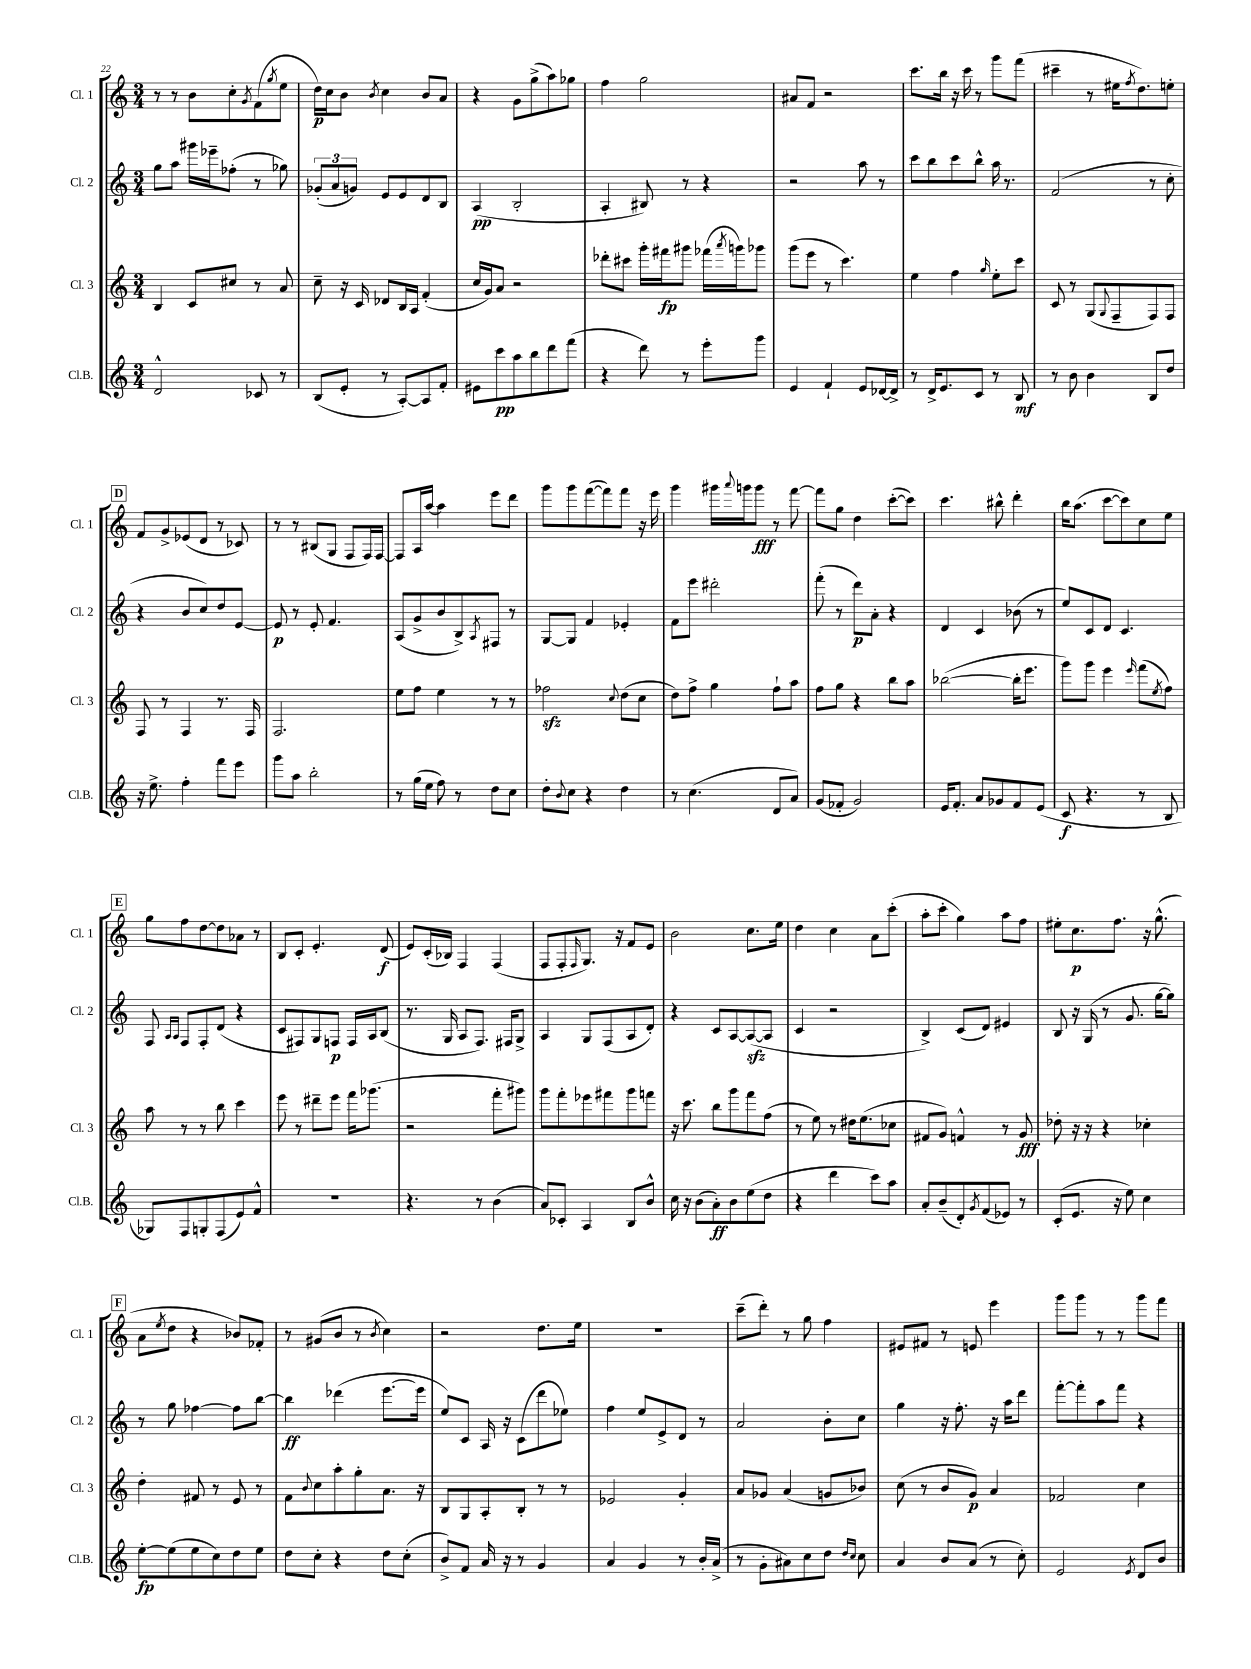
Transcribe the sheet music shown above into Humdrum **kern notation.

**kern	**dynam	**kern	**dynam	**kern	**dynam	**kern	**dynam
*part4	*part4	*part3	*part3	*part2	*part2	*part1	*part1
*staff4	*staff4	*staff3	*staff3	*staff2	*staff2	*staff1	*staff1
*I"Cl.B.	*	*I"Cl. 3	*	*I"Cl. 2	*	*I"Cl. 1	*
*I'Cl.B.	*	*I'Cl. 3	*	*I'Cl. 2	*	*I'Cl. 1	*
*clefG2	*	*clefG2	*	*clefG2	*	*clefG2	*
*k[]	*	*k[]	*	*k[]	*	*k[]	*
*M3/4	*	*M3/4	*	*M3/4	*	*M3/4	*
=22	=22	=22	=22	=22	=22	=22	=22
2d^^/	.	4B/	.	8gg\L	.	8r	.
.	.	.	.	8aa\J	.	8r	.
.	.	8c/L	.	16ggg#X\LL	.	8b\L	.
.	.	.	.	16eee-X~\J	.	.	.
.	.	8cc#X/J	.	(8ff-X'\J	.	8cc'\	.
.	.	.	.	.	.	8qg/	.
8c-X/	.	8r	.	8r	.	(8f\	.
.	.	.	.	.	.	8qgg/	.
8r	.	8a/	.	8gg-X\)	.	8ee\J	.
=23	=23	=23	=23	=23	=23	=23	=23
(8B/L	.	8cc~\	.	(12g-X'/L	.	16dd\LL)	p
.	.	.	.	.	.	16cc\J	.
.	.	.	.	12a/	.	.	.
8e'/J	.	16r	.	.	.	8b\J	.
.	.	.	.	12gn/J)	.	.	.
.	.	16c/	.	.	.	.	.
.	.	.	.	.	.	8qb/	.
8r	.	8d-X/L	.	8e/L	.	4cc\	.
[8A'/L)	.	16B/L	.	8e/	.	.	.
.	.	16A/JJ	.	.	.	.	.
8A/]	.	(4f'/	.	8d/	.	8b/L	.
8f'/J	.	.	.	8B/J	.	8a/J	.
=24	=24	=24	=24	=24	=24	=24	=24
8e#X\L	.	16cc/LL	.	(4A/	pp	4r	.
.	.	16g/J)	.	.	.	.	.
8ccc\	pp	8a/J	.	.	.	.	.
8aa\	.	2r	.	2B'/	.	8g\L	.
8bb\	.	.	.	.	.	(8gg^\	.
8ddd\	.	.	.	.	.	8aa\)	.
(8fff\J	.	.	.	.	.	8gg-X\J	.
=25	=25	=25	=25	=25	=25	=25	=25
4r	.	8ddd-X'\L	.	4A'/	.	4ff\	.
.	.	8ccc#X\J	.	.	.	.	.
8ddd\)	.	16ggg'\LL	.	8B#X/)	.	2gg\	.
.	.	16fff#X\J	fp	.	.	.	.
8r	.	8ggg#X\J	.	8r	.	.	.
8eee'\L	.	(16fff-X\LL	.	4r	.	.	.
.	.	8qaaa/	.	.	.	.	.
.	.	16gggn\J)	.	.	.	.	.
8ggg\J	.	8ggg-X\J	.	.	.	.	.
=26	=26	=26	=26	=26	=26	=26	=26
4e/	.	(8ggg\L	.	2r	.	8a#X/L	.
.	.	8eee\J	.	.	.	8f/J	.
4f`/	.	8r	.	.	.	2r	.
.	.	4.ccc\)	.	.	.	.	.
8e/L	.	.	.	8aa\	.	.	.
[16d-X/L	.	.	.	8r	.	.	.
16d-^/JJ]	.	.	.	.	.	.	.
=27	=27	=27	=27	=27	=27	=27	=27
8r	.	4ee\	.	8ccc\L	.	8.ccc\L	.
16d^/KL	.	.	.	8bb\	.	.	.
8.e/	.	.	.	.	.	16bb\Jk	.
.	.	4ff\	.	8ccc\	.	16r	.
.	.	.	.	.	.	16ccc\	.
8c/J	.	.	.	8bb^^\J	.	8r	.
.	.	16qqgg/	.	.	.	.	.
8r	.	8ee'\L	.	16aa\	.	8ggg\L	.
.	.	.	.	8.r	.	.	.
8B/	mf	8ccc\J	.	.	.	(8fff\J	.
=28	=28	=28	=28	=28	=28	=28	=28
8r	.	8c/	.	(2f/	.	4ccc#X~\	.
8b\	.	8r	.	.	.	.	.
4b\	.	(8G/L	.	.	.	8r	.
.	.	8qqG/	.	.	.	.	.
.	.	8F~/	.	.	.	16ee#X\KL	.
.	.	.	.	.	.	8qff/	.
.	.	.	.	.	.	8.dd\)	.
8B/L	.	8F/)	.	8r	.	.	.
8dd/J	.	8F/J	.	8cc'\	.	8een'\J	.
!!LO:LB:g=z
!!LO:REH:place=s1:t=D
=29	=29	=29	=29	=29	=29	=29	=29
16r	.	8F/	.	4r	.	8f/L	.
8.ee^\	.	.	.	.	.	.	.
.	.	8r	.	.	.	8g^/	.
4ff'\	.	4F/	.	8b/L	.	(8e-X/	.
.	.	.	.	8cc/)	.	8d/J	.
8fff\L	.	8.r	.	8dd/	.	8r	.
8eee\J	.	.	.	[8e/J	.	8c-X/)	.
.	.	16F/	.	.	.	.	.
=30	=30	=30	=30	=30	=30	=30	=30
8ggg\L	.	2.F/	.	8e/]	p	8r	.
8aa\J	.	.	.	8r	.	8r	.
2bb'\	.	.	.	8e'/	.	(8B#X/L	.
.	.	.	.	4.f/	.	8G/J	.
.	.	.	.	.	.	8F/L	.
.	.	.	.	.	.	16F/L)	.
.	.	.	.	.	.	[16F/JJ	.
=31	=31	=31	=31	=31	=31	=31	=31
8r	.	8ee\L	.	(8A/L	.	8F/L]	.
(16gg\LL	.	8ff\J	.	8g^/	.	16A/L	.
16ee\JJ	.	.	.	.	.	[16aa/JJ	.
8ff\)	.	4ee\	.	8b/	.	4aa\]	.
8r	.	.	.	8B^/)	.	.	.
.	.	.	.	8qA/	.	.	.
8dd\L	.	8r	.	8F#X/J	.	8eee\L	.
8cc\J	.	8r	.	8r	.	8ddd\J	.
=32	=32	=32	=32	=32	=32	=32	=32
8dd'\L	.	2ff-Xzz\	.	[8G/L	.	8ggg\L	.
8qqb/	.	.	.	.	.	.	.
8cc\J	.	.	.	8G/J]	.	8ggg\	.
4r	.	.	.	4f/	.	([8fff\	.
.	.	.	.	.	.	8fff\])	.
.	.	8qqcc/	.	.	.	.	.
4dd\	.	(8dd\L	.	4e-X'/	.	8fff\J	.
.	.	8cc\J	.	.	.	16r	.
.	.	.	.	.	.	16eee\	.
=33	=33	=33	=33	=33	=33	=33	=33
8r	.	8dd\L)	.	8f\L	.	4ggg\	.
(4.cc\	.	8ff^\J	.	8eee\J	.	.	.
.	.	4gg\	.	2ddd#X'\	.	16ggg#X\LL	.
.	.	.	.	.	.	8qqaaa/	.
.	.	.	.	.	.	16gggn\J	.
.	.	.	.	.	.	8ggg\J	fff
8d/L	.	8ff`\L	.	.	.	8r	.
8a/J)	.	8aa\J	.	.	.	[8fff\	.
=34	=34	=34	=34	=34	=34	=34	=34
(8g/L	.	8ff\L	.	(8fff'\	.	8fff\L]	.
8f-X'/J	.	8gg\J	.	8r	.	8gg\J	.
2g/)	.	4r	.	8ddd\L)	p	4dd\	.
.	.	.	.	8a'\J	.	.	.
.	.	8bb\L	.	4r	.	([8ccc'\L	.
.	.	8aa\J	.	.	.	8ccc\J])	.
=35	=35	=35	=35	=35	=35	=35	=35
16e/KL	.	([2bb-X\	.	4d/	.	4.ccc\	.
8.f'/J	.	.	.	.	.	.	.
8a/L	.	.	.	4c/	.	.	.
8g-X/	.	.	.	.	.	8bb#X^^\	.
8f/	.	16bb-'\KL]	.	(8b-X\	.	4ddd'\	.
.	.	8.eee\J	.	.	.	.	.
(8e/J	.	.	.	8r	.	.	.
=36	=36	=36	=36	=36	=36	=36	=36
8c/	f	8ggg\L)	.	8ee/L)	.	16bb\KL	.
.	.	.	.	.	.	(8.aa\J	.
4.r	.	8ggg\J	.	8c/	.	.	.
.	.	4eee\	.	8d/J	.	[8ccc\L	.
.	.	.	.	4.c/	.	8ccc\])	.
.	.	16qqeee/	.	.	.	.	.
8r	.	(8fff\L	.	.	.	8cc\	.
.	.	8qee/	.	.	.	.	.
8B/	.	8ff\J)	.	.	.	8ee\J	.
!!LO:LB:g=z
!!LO:REH:place=s1:t=E
=37	=37	=37	=37	=37	=37	=37	=37
8G-X/L)	.	8aa\	.	8F/	.	8gg\L	.
.	.	.	.	16qqA/LL	.	.	.
.	.	.	.	16qqA/JJ	.	.	.
8F/	.	8r	.	8F/L	.	8ff\	.
8Gn'/	.	8r	.	8F'/	.	[8dd\	.
(8F/	.	8bb\	.	(8d/J	.	8dd\]	.
8e/)	.	4ccc\	.	4r	.	8a-X\J	.
8f^^/J	.	.	.	.	.	8r	.
=38	=38	=38	=38	=38	=38	=38	=38
2.r	.	8eee\	.	8c/L	.	8B/L	.
.	.	8r	.	8F#X/)	.	8c'/J	.
.	.	8ddd#X~\L	.	8G/	.	4.e'/	.
.	.	8eee\J	.	8Fn/J	p	.	.
.	.	16fff\KL	.	16F/LL	.	.	.
.	.	(8.ggg-X\J	.	16A/J	.	.	.
.	.	.	.	(8B/J	.	(8d/	f
=39	=39	=39	=39	=39	=39	=39	=39
4.r	.	2r	.	8.r	.	8e/L)	.
.	.	.	.	.	.	(16c'/L	.
.	.	.	.	16G/	.	16B-X/JJ)	.
.	.	.	.	8A/L	.	4F/	.
8r	.	.	.	8.F/J)	.	.	.
(4b\	.	8fff'\L	.	.	.	(4F/	.
.	.	.	.	16F#X/KL	.	.	.
.	.	8ggg#X\J)	.	8G^/J	.	.	.
=40	=40	=40	=40	=40	=40	=40	=40
8a/L)	.	8ggg\L	.	4A/	.	8F/L	.
8c-X'/J	.	8fff'\	.	.	.	8F'/	.
.	.	.	.	.	.	16qqF/	.
4A/	.	8eee-X\	.	8G/L	.	8.G/J)	.
.	.	8fff#X\	.	(8F/	.	.	.
.	.	.	.	.	.	16r	.
8B/L	.	8ggg\	.	8A/	.	8f/L	.
8b^^/J	.	8fffn\J	.	8d'/J)	.	8e/J	.
=41	=41	=41	=41	=41	=41	=41	=41
16cc\	.	16r	.	4r	.	2b\	.
16r	.	8.ccc\	.	.	.	.	.
(8b\L	.	.	.	.	.	.	.
8a'\)	ff	8bb\L	.	8c/L	.	.	.
8b\	.	8ggg\	.	[8A/	.	.	.
(8ee\	.	8fff\	.	(8Azz/_	.	8.cc\L	.
8dd\J	.	(8ff\J	.	8A/J]	.	.	.
.	.	.	.	.	.	16ee\Jk	.
=42	=42	=42	=42	=42	=42	=42	=42
4r	.	8r	.	4c/	.	4dd\	.
.	.	8ee\)	.	.	.	.	.
4ddd\	.	8r	.	2r	.	4cc\	.
.	.	16dd#X\KL	.	.	.	.	.
.	.	(8.ee\	.	.	.	.	.
8ccc\L)	.	.	.	.	.	8a\L	.
8aa\J	.	8cc-X\J	.	.	.	(8ccc'\J	.
=43	=43	=43	=43	=43	=43	=43	=43
8a'/L	.	8f#X/L	.	4B^/)	.	8aa'\L	.
(8b~/	.	8g/J)	.	.	.	8ccc'\J	.
8d'/)	.	4fn^^/	.	(8c/L	.	4gg\)	.
8qg/	.	.	.	.	.	.	.
(8f/	.	.	.	8d/J)	.	.	.
8e-X/J)	.	8r	.	4e#X/	.	8aa\L	.
8r	.	8g/	fff	.	.	8ff\J	.
=44	=44	=44	=44	=44	=44	=44	=44
(8c'/L	.	8dd-X'\	.	8B/	.	8ee#X'\L	.
8.e/J	.	16r	.	16r	.	8.cc\	p
.	.	16r	.	(16G/	.	.	.
.	.	4r	.	8r	.	.	.
16r	.	.	.	.	.	8.ff\J	.
8ee\)	.	.	.	8.g/	.	.	.
4cc\	.	4cc-X'\	.	.	.	16r	.
.	.	.	.	[16gg\KL	.	(8.gg^^\	.
.	.	.	.	8gg\J])	.	.	.
!!LO:LB:g=z
!!LO:REH:place=s1:t=F
=45	=45	=45	=45	=45	=45	=45	=45
[8ee'\L	fp	4dd'\	.	8r	.	8a\L	.
.	.	.	.	.	.	8qee/	.
(8ee\]	.	.	.	8gg\	.	8dd\J	.
8ee\	.	8f#X/	.	[4ff-X\	.	4r	.
8cc\)	.	8r	.	.	.	.	.
8dd\	.	8e/	.	8ff-\L]	.	8b-X/L)	.
8ee\J	.	8r	.	[8bb\J	.	8f-X'/J	.
=46	=46	=46	=46	=46	=46	=46	=46
8dd\L	.	8f\L	.	4bb\]	ff	8r	.
.	.	8qqb/	.	.	.	.	.
8cc'\J	.	8cc\	.	.	.	(8g#X/L	.
4r	.	8aa'\	.	(4ddd-X\	.	8b/J	.
.	.	8gg'\	.	.	.	8r	.
.	.	.	.	.	.	8qb/	.
8dd\L	.	8.a\J	.	[8.eee\L	.	4cc\)	.
(8cc'\J	.	.	.	.	.	.	.
.	.	16r	.	16eee\Jk]	.	.	.
=47	=47	=47	=47	=47	=47	=47	=47
8b^/L)	.	8B/L	.	8ee/L)	.	2r	.
8f/J	.	8G/	.	8c/J	.	.	.
16a/	.	8A'/	.	16A/	.	.	.
16r	.	.	.	16r	.	.	.
8r	.	8B'/J	.	(8c\L	.	.	.
4g/	.	8r	.	8ddd\	.	8.dd\L	.
.	.	8r	.	8ee-X\J)	.	.	.
.	.	.	.	.	.	16ee\Jk	.
=48	=48	=48	=48	=48	=48	=48	=48
4a/	.	2e-X/	.	4ff\	.	2.r	.
4g/	.	.	.	8ee/L	.	.	.
.	.	.	.	8e^/	.	.	.
8r	.	4g'/	.	8d/J	.	.	.
16b'/LL	.	.	.	8r	.	.	.
(16a^/JJ	.	.	.	.	.	.	.
=49	=49	=49	=49	=49	=49	=49	=49
8r	.	8a/L	.	2a/	.	(8ccc~\L	.
8g'\L	.	8g-X/J	.	.	.	8ddd'\J)	.
8a#X\)	.	(4a/	.	.	.	8r	.
8cc\	.	.	.	.	.	8gg\	.
8dd\J	.	8gn/L	.	8b'\L	.	4ff\	.
16qqdd/LL	.	.	.	.	.	.	.
16qqcc/JJ	.	.	.	.	.	.	.
8cc\	.	8b-X/J)	.	8cc\J	.	.	.
=50	=50	=50	=50	=50	=50	=50	=50
4a/	.	(8cc\	.	4gg\	.	8e#X/L	.
.	.	8r	.	.	.	8f#X/J	.
8b/L	.	8b/L	.	16r	.	8r	.
.	.	.	.	8.ff'\	.	.	.
(8a/J	.	8g/J)	p	.	.	8en/	.
8r	.	4a/	.	16r	.	4eee\	.
.	.	.	.	16aa\KL	.	.	.
8cc'\)	.	.	.	8ddd\J	.	.	.
=51	=51	=51	=51	=51	=51	=51	=51
2e/	.	2f-X/	.	[8fff'\L	.	8ggg\L	.
.	.	.	.	8fff'\]	.	8ggg\J	.
.	.	.	.	8aa\	.	8r	.
.	.	.	.	8fff\J	.	8r	.
8qe/	.	.	.	.	.	.	.
8d/L	.	4cc\	.	4r	.	8ggg\L	.
8b/J	.	.	.	.	.	8fff\J	.
==	==	==	==	==	==	==	==
*-	*-	*-	*-	*-	*-	*-	*-
